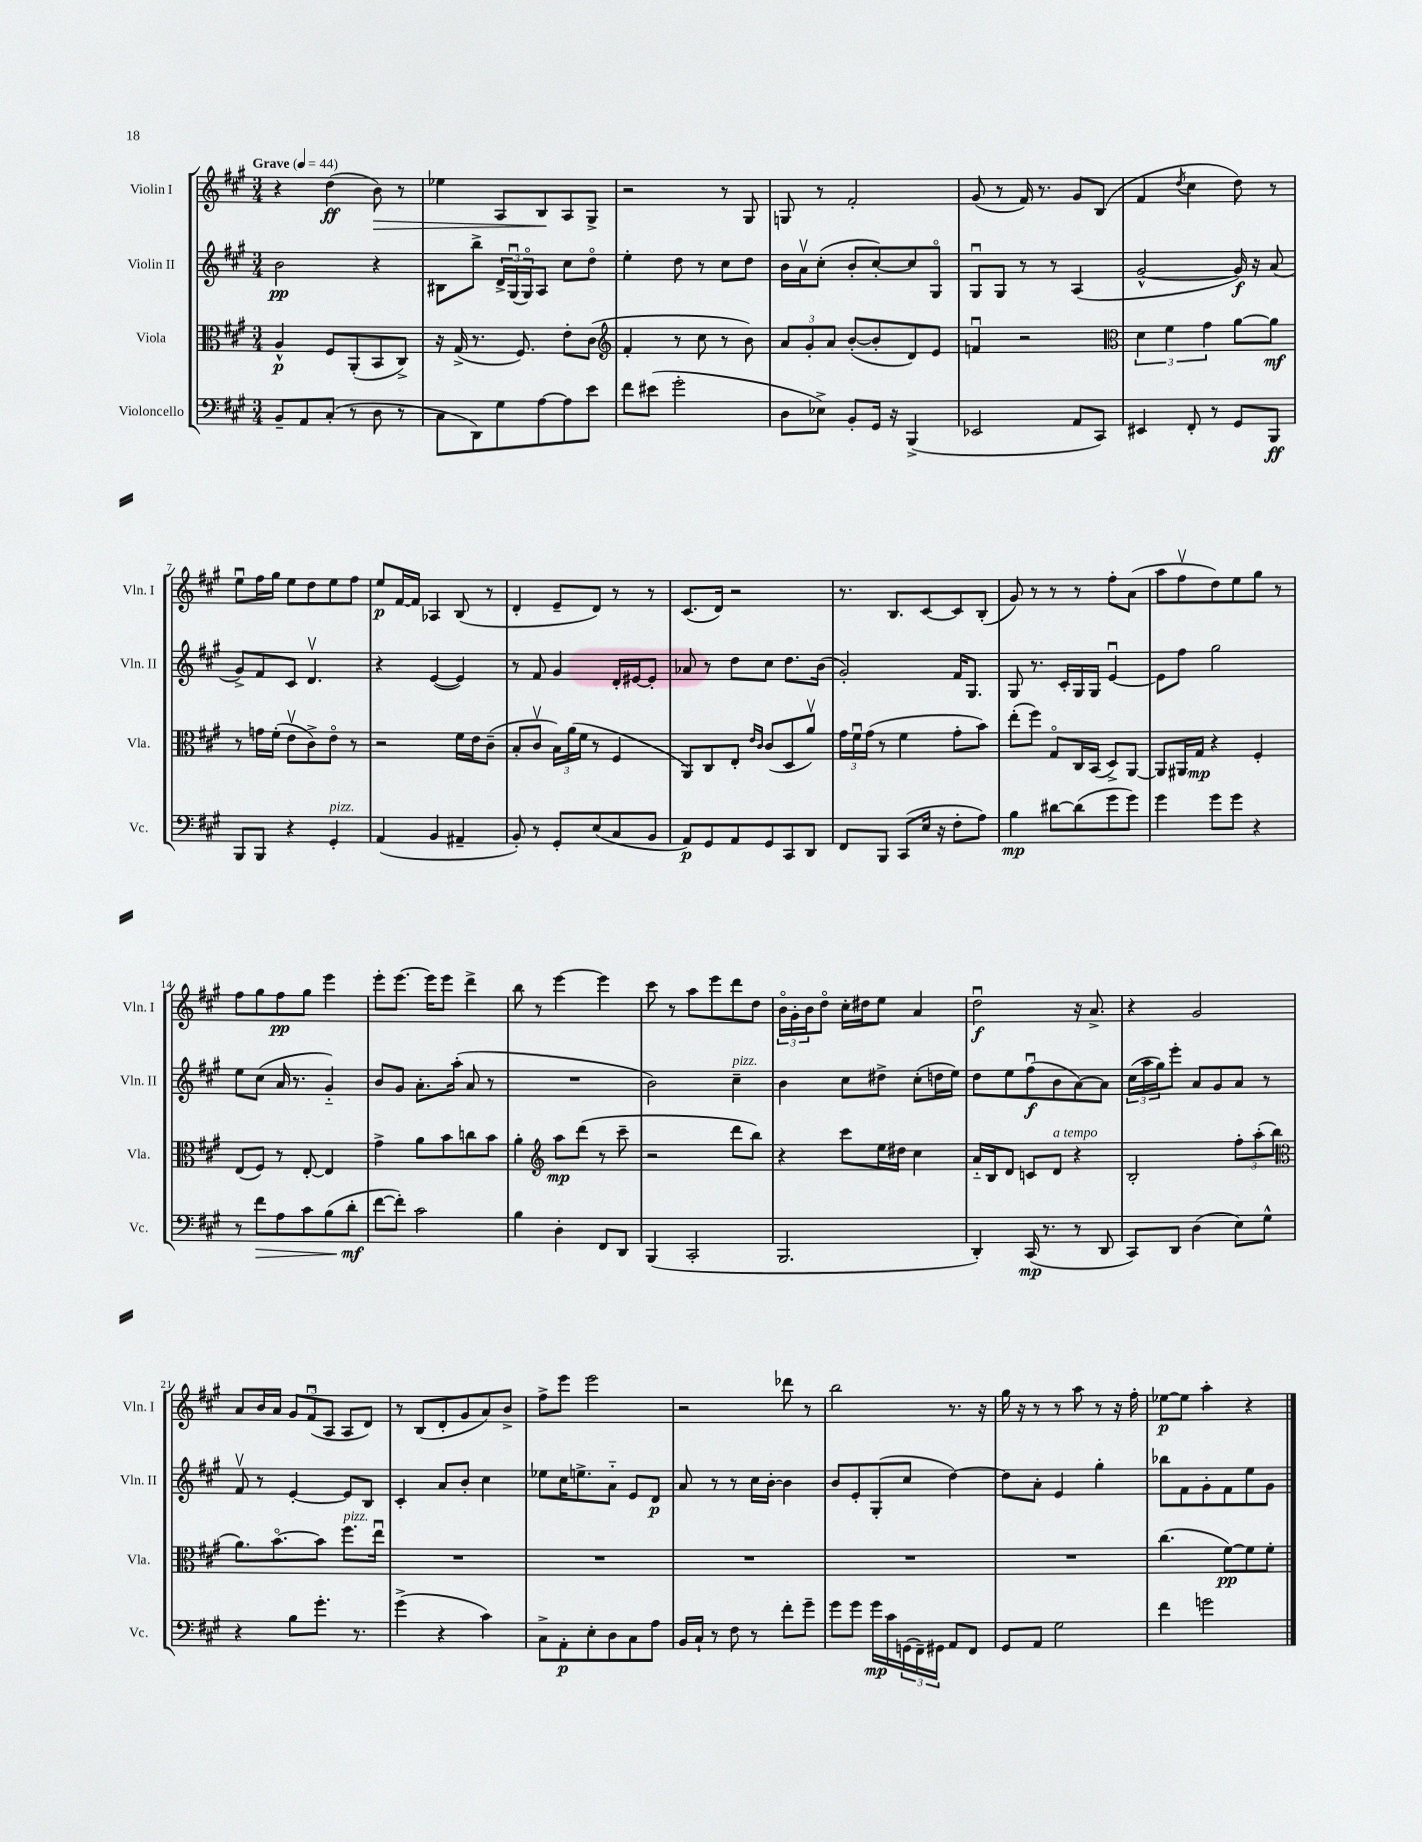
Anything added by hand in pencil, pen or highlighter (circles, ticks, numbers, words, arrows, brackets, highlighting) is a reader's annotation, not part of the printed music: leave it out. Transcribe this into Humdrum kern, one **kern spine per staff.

**kern	**kern	**kern	**kern
*staff4	*staff3	*staff2	*staff1
*clefF4	*clefC3	*clefG2	*clefG2
*k[f#c#g#]	*k[f#c#g#]	*k[f#c#g#]	*k[f#c#g#]
*M3/4	*M3/4	*M3/4	*M3/4
*MM44	*MM44	*MM44	*MM44
8BB~/L	4A^^/	2b\	4r
8AA/	.	.	.
(8C#'/J	8F#/L	.	(4dd\
8r	(8AA'/	.	.
8D\	8BB/	4r	8b\)
8r	8C#^/J)	.	8r
=	=	=	=
8C#\L	16r	8B#\L	4ee-\
.	(16G#^/	.	.
8DD\)	8.r	8bb^\J	.
8G#\	.	24d^/LL	8A/L
.	.	(24G#u/	.
.	8.F#/)	.	.
.	.	24G#o/J)	.
[8A\	.	8A/J	8B/
8A\]	8e'\L	8cc#\L	8A/
8e\J	(8c#\J	8ddo\J	8G#^/J
=	=	=	=
*	*clefG2	*	*
8f#\L	4f#'/	4ee'\	2r
(8e#\J	.	.	.
2g#'\	8r	8dd\	.
.	8cc#\	8r	.
.	8r	8cc#\L	8r
.	8b\)	8dd\J	8G#/
=	=	=	=
8D\L	12a/L	16b\LL	8G/
.	.	16av\J	.
.	12g#'/	.	.
8E-^\J)	.	(8cc#'\J	8r
.	12a/J	.	.
8BB'/L	([8b'/L	8b'/L	2f#'/
16GG#/Jk	8b'/]	[8cc#'/)	.
16r	.	.	.
(4BBB^/	8d/)	8cc#/]	.
.	8e/J	8G#o/J	.
=	=	=	=
2EE-/	4fu/	8G#u/L	(8g#/
.	.	8G#/J	8r
.	2r	8r	16f#/)
.	.	.	8.r
.	.	8r	.
8AA/L	.	(4A/	8g#/L
8CC#/J)	.	.	(8B/J
=	=	=	=
*	*clefC3	*	*
4EE#/	6d\	[2g#^^/	4f#/
.	6f#\	.	.
.	.	.	8qdd/
8FF#'/	.	.	4cc#\
.	6g#\	.	.
8r	.	.	.
8GG#/L	[8a\L	16g#/])	8dd\)
.	.	16r	.
8BBB/J	8a\]J	(8a/	8r
=	=	=	=
8BBB/L	8r	8g#^/L)	8eeu\L
8BBB/J	16g\LL	8f#/	16ff#\L
.	(16f#'\JJ	.	16gg#\JJ
4r	8ev\L	8c#/J	8ee\L
.	8c#^\)	4.dv/	8dd\
4GG#'/	8eo\J	.	8ee\
.	8r	.	8ff#\J
=	=	=	=
(4AA/	2r	4r	8ee/L
.	.	.	[16f#/L
.	.	.	16f#/]JJ
4BB/	.	([4e/	4A-/
4AA#~/	16f#\LL	4e/])	(8B/
.	16e\J	.	.
.	(8c#~\J	.	8r
=	=	=	=
8BB'/)	8B'/L	8r	4d'/
8r	8c#v/J	8f#/	.
8GG#'/L	24B\LL)	4g#/	8e~/L
.	(24a\	.	.
.	24f#\JJ	.	.
(8E/	8r	.	8d/J)
8C#/	4F#/	16d'/LL	8r
.	.	[16e#/J	.
8BB/J	.	8e#'/]J	8r
=	=	=	=
8AA/L)	8AA/L)	8a-/	(8.c#/L
8GG#/	8C#/	8r	.
.	.	.	16d/Jk)
8AA/	8E'/J	8dd\L	2r
.	16qqe/LL	.	.
.	16qqc#/JJ	.	.
8GG#/	(8c#/L	8cc#\J	.
8CC#/	8D/	8.dd\L	.
8DD/J	8av/J)	.	.
.	.	(16b\Jk	.
=	=	=	=
8FF#/L	24g#\LL	2g#'/)	8.r
.	24f#u\	.	.
.	(24g#\JJ	.	.
8BBB/J	8r	.	.
.	.	.	8.B/L
(8CC#/L	4f#\	.	.
16E/Jk	.	.	[8c#/
16r	.	.	.
8F#'\L	8g#'\L	16f#/LK	8c#/]
.	.	8.G#/J	.
8A\J)	8b\J)	.	(8B'/J
=	=	=	=
4B\	(8ee'\L	8G#/	8g#/)
.	8ff#\J)	8.r	8r
[8d#\L	8G#o/L	.	8r
.	.	16c#'/LL	.
(8d#\]	16C#/L	16G#/	8r
.	(16BB/JJ	16G#/JJ	.
8g#\	8D^/L)	[4eu/	8ff#'\L
8g#\J)	[8AA/J	.	(8a\J
=	=	=	=
4g#\	8AA/]L	8e\]L	8aa\L
.	16AA#/L	8ff#\J	8ff#v\
.	16G#/JJ	.	.
8g#\L	4r	2gg#\	8dd\)
8g#\J	.	.	8ee\
4r	4F#'/	.	8gg#\J
.	.	.	8r
=	=	=	=
8r	(8E/L	8ee\L	8ff#\L
8f#\L	8F#/J)	(8cc#\J	8gg#\
8A\	8r	16a/	8ff#\
.	.	8.r	.
8c#\	[8E'/	.	8gg#\J
(8B\	4E/]	4g#'~/)	4eee\
8d'\J	.	.	.
=	=	=	=
[8f#\L	4g#^\	8b/L	8eee'\L
8f#'\]J)	.	8g#/J	[8.eee\J
2c#\	8a\L	8.a'\L	.
.	.	.	16eee\]LK
.	8b\	.	8eee\J
.	.	(16aa'\Jk	.
.	8cc\	8a/	4ddd^\
.	8b\J	8r	.
=	=	=	=
4B\	4a'\	2.r	8bb\
.	.	.	8r
*	*clefG2	*	*
4D'\	8aa\L	.	[4eee\
.	(8ddd\J	.	.
8FF#/L	8r	.	4eee\]
8DD/J	8ccc#~\	.	.
=	=	=	=
(4BBB/	2r	2b\)	8ccc#\
.	.	.	8r
2CC#'/	.	.	8aa\L
.	.	.	8eee\
.	8ddd\L	4cc#~\	8ddd\
.	8bb\J)	.	8dd\J
=	=	=	=
2.BBB/	4r	4b\	24bo\LL
.	.	.	24g#'\
.	.	.	24b\J
.	.	.	8ddo\J
.	8ccc#\L	8cc#\L	16cc#'\LL
.	.	.	16dd#\J
.	16ee\L	8dd#^\J	8ee\J
.	16dd#\JJ	.	.
.	4cc#\	(8cc#'\L	4a/
.	.	16dd\L	.
.	.	16ee\JJ)	.
=	=	=	=
4DD'/)	16a'~/LL	8dd\L	2ddu\
.	16B/J	.	.
.	8d/J	8ee\	.
(16CC#/	8c/L	(8ff#u\	.
8.r	.	.	.
.	8d/J	8b\	.
8r	4r	[8a\)	16r
.	.	.	8.a^/
8DD/	.	8a\]J	.
=	=	=	=
8CC#/L)	2B'/	(24cc#\LL	4r
.	.	24aa\	.
.	.	24gg#\J)	.
8DD/J	.	8eee'\J	.
(4D\	.	8a/L	2g#/
.	.	8g#/	.
8E\L)	12ff#'\L	8a/J	.
.	(12aa'\	.	.
8G#^^\J	.	8r	.
.	12bb\J	.	.
=	=	=	=
*	*clefC3	*	*
4r	8.a\L)	8f#v/	8a/L
.	.	8r	16b/L
.	[8.bo\	.	16a/JJ
8B\L	.	[4e'/	12g#/L
.	.	.	(12f#u/
8.g#'\J	8b\]J	.	.
.	.	.	12A/J
.	8.ff#\L	8e/]L	8A/L
8.r	.	.	.
.	.	8B/J	8d/J)
.	16eeu\Jk	.	.
=	=	=	=
(4g#^\	2.r	4c#'/	8r
.	.	.	(8B/L
4r	.	8a/L	8d'/
.	.	8b'/J	8g#/
4c#\)	.	4cc#\	8a/)
.	.	.	8b^/J
=	=	=	=
8C#^\L	2.r	8ee-\L	8ff#^\L
8AA'\	.	16cc#\K	8eee\J
.	.	8.ee^\	.
8E'\	.	.	2eee\
8D\	.	8a'~\J	.
8C#\	.	8e/L	.
8A\J	.	8d/J	.
=	=	=	=
16BB/LL	2.r	8a/	2r
16C#`/JJ	.	.	.
8r	.	8r	.
8F#\	.	8r	.
8r	.	16cc#\LL	.
.	.	[16b'\JJ	.
8f#'\L	.	4b\]	8ddd-\
8g#~\J	.	.	8r
=	=	=	=
8g#\L	2.r	8b/L	2bb\
8g#\J	.	8e'/	.
16g#\LL	.	(8G#'/	.
16c#\	.	.	.
(24GG\	.	8cc#/J	.
24FF#~\)	.	.	.
24GG#\JJ	.	.	.
8AA/L	.	[4dd\)	8.r
8FF#/J	.	.	.
.	.	.	16r
=	=	=	=
8GG#/L	2.r	8dd\]L	16gg#\
.	.	.	16r
8AA/J	.	8a'\J	8r
2G#\	.	4e/	8r
.	.	.	8aa\
.	.	4gg#'\	8r
.	.	.	16r
.	.	.	16ff#'\
=	=	=	=
4f#\	(4.cc#\	8bb-\L	[8ee-\L
.	.	8f#\	8ee-\]J
2g\	.	8g#'\	4aa'\
.	[8f#\L)	8f#\	.
.	8f#\]	8ee\	4r
.	8f#'\J	8g#\J	.
==	==	==	==
*-	*-	*-	*-
